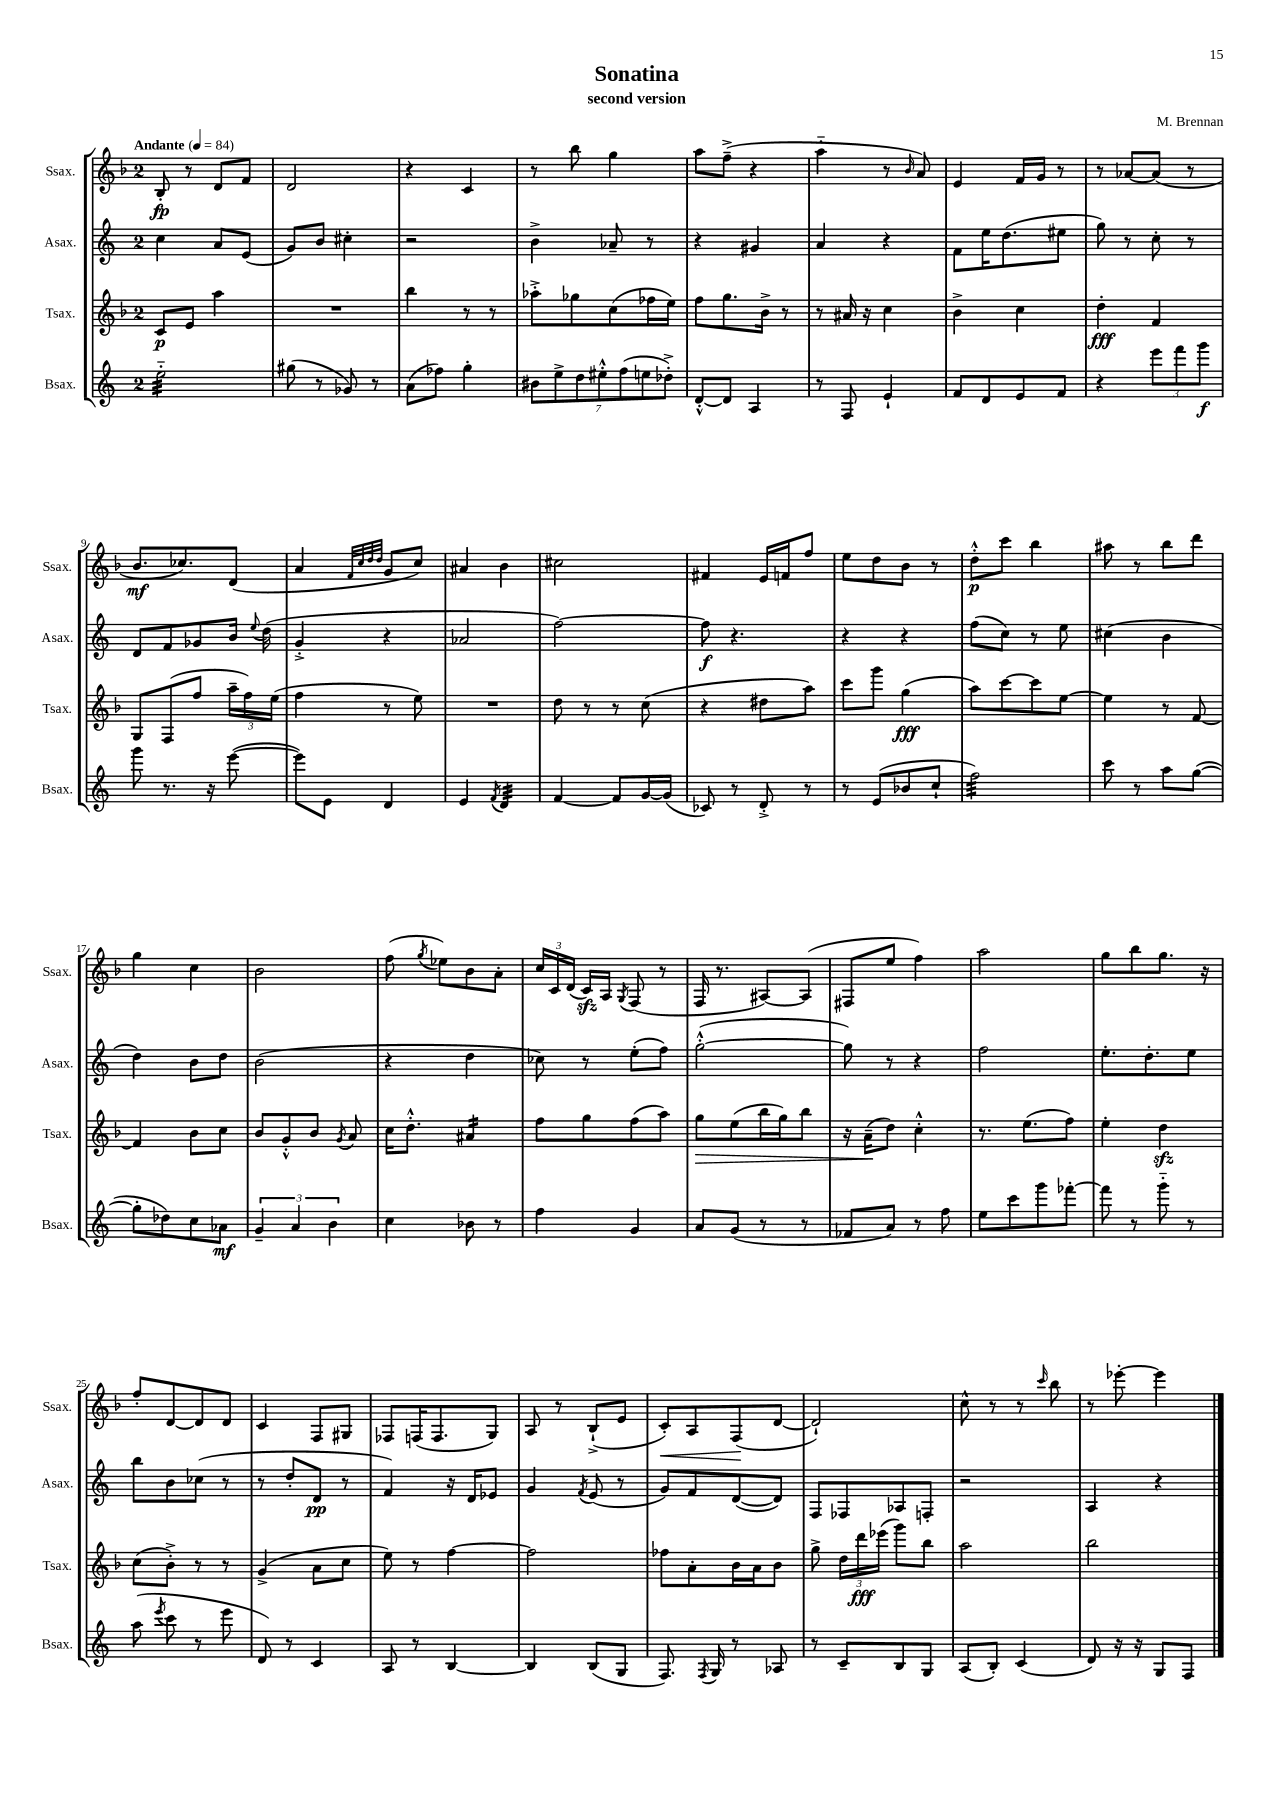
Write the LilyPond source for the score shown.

\header { title = "Sonatina" composer = "M. Brennan" subtitle = "second version" }
<<
\new StaffGroup <<
\new Staff = "s0" \with { instrumentName = "Ssax." shortInstrumentName = "Ssax." } {
    \clef treble \key f \major \once \override Staff.TimeSignature.style = #'single-digit \time 2/4 \tempo "Andante" 4 = 84
    \autoBeamOff bes8-.\fp r8 d'8[ f'8] |
    d'2 |
    r4 c'4 |
    r8 bes''8 g''4 |
    a''8[ f''8]--->( r4 |
    a''4-_ r8 \grace { bes'16 } a'8) |
    e'4 f'16[ g'16] r8 |
    r8 aes'8[~ aes'8]( r8 |
    bes'8.[\mf ces''8.) d'8]( |
    a'4 \grace { f'32[ c''32 d''32 d''32] } g'8[ c''8]) |
    ais'4 bes'4 |
    cis''2 |
    fis'4 e'16[ f'16 f''8] |
    e''8[ d''8 bes'8] r8 |
    d''8[-.-^\p c'''8] bes''4 |
    ais''8 r8 bes''8[ d'''8] |
    g''4 c''4 |
    bes'2 |
    f''8( \acciaccatura { g''8 } ees''8[) bes'8 a'8]-. |
    \tuplet 3/2 { c''16[ c'16 d'16]( } c'16[\sfz) a16] \acciaccatura { g8 } f8( r8 |
    f16 r8. ais8[~) ais8]( |
    fis8[ e''8] f''4) |
    a''2 |
    g''8[ bes''8 g''8.] r16 |
    f''8[-. d'8~ d'8 d'8] |
    c'4 f8[ gis8] |
    fes8[ f16( f8. g8]) |
    a8 r8 bes8[-!->( e'8] |
    c'8[-.\<) a8 f8\!( d'8]~ |
    d'2-!) |
    c''8-^ r8 r8 \grace { c'''16 } bes''8 |
    r8 ees'''8~-. ees'''4 \bar "|." |
}
\new Staff = "s1" \with { instrumentName = "Asax." shortInstrumentName = "Asax." } {
    \clef treble \key c \major \once \override Staff.TimeSignature.style = #'single-digit \time 2/4
    \autoBeamOff c''4 a'8[ e'8]( |
    g'8[) b'8] cis''4-. |
    r2 |
    b'4-> aes'8-- r8 |
    r4 gis'4 |
    a'4 r4 |
    f'8[ e''16 d''8.( eis''8] |
    g''8) r8 c''8-. r8 |
    d'8[ f'8 ges'8 b'16] \appoggiatura { e''8 } d''16( |
    g'4-.-> r4 |
    aes'2 |
    f''2~) |
    f''8\f r4. |
    r4 r4 |
    f''8[( c''8]) r8 e''8 |
    cis''4( b'4 |
    d''4) b'8[ d''8] |
    b'2( |
    r4 d''4 |
    ces''8) r8 e''8[-.( f''8]) |
    g''2~-.-^( |
    g''8) r8 r4 |
    f''2 |
    e''8.[-. d''8.-. e''8] |
    b''8[ b'8 ces''8]( r8 |
    r8 d''8[-. d'8]\pp r8 |
    f'4) r16 d'16[ ees'8] |
    g'4 \acciaccatura { f'8 } e'8( r8 |
    g'8[) f'8 d'8~( d'8]) |
    f8[ fes8 aes8 f8]-. |
    r2 |
    a4 r4 \bar "|." |
}
\new Staff = "s2" \with { instrumentName = "Tsax." shortInstrumentName = "Tsax." } {
    \clef treble \key f \major \once \override Staff.TimeSignature.style = #'single-digit \time 2/4
    \autoBeamOff c'8[\p e'8] a''4 |
    R2 |
    bes''4 r8 r8 |
    aes''8[-.-> ges''8 c''8( fes''16 e''16]) |
    f''8[ g''8. bes'16]-> r8 |
    r8 ais'16 r16 c''4 |
    bes'4-> c''4 |
    d''4-.\fff f'4 |
    g8[ f8( f''8] \tuplet 3/2 { a''16[-- f''16) e''16]( } |
    f''4 r8 e''8) |
    R2 |
    d''8 r8 r8 c''8( |
    r4 dis''8[ a''8]) |
    c'''8[ g'''8] g''4\fff( |
    a''8[) c'''8~ c'''8 e''8]~ |
    e''4 r8 f'8~ |
    f'4 bes'8[ c''8] |
    bes'8[ g'8-.-^ bes'8] \acciaccatura { g'8 } a'8 |
    c''16[ d''8.]-.-^ ais'4:16 |
    f''8[ g''8 f''8( a''8]) |
    g''8[\> e''8( bes''16 g''16) bes''8] |
    r16 a'16[--\!( d''8]) c''4-.-^ |
    r8. e''8.[( f''8]) |
    e''4-. d''4\sfz |
    c''8[( bes'8]-.->) r8 r8 |
    g'4->( a'8[ c''8] |
    e''8) r8 f''4~ |
    f''2 |
    fes''8[ a'8-. bes'16 a'16 bes'8] |
    g''8-> \tuplet 3/2 { d''16[ d'''16\fff ees'''16]( } g'''8[) bes''8] |
    a''2 |
    bes''2 \bar "|." |
}
\new Staff = "s3" \with { instrumentName = "Bsax." shortInstrumentName = "Bsax." } {
    \clef treble \key c \major \once \override Staff.TimeSignature.style = #'single-digit \time 2/4
    \autoBeamOff e''2:32-_ |
    gis''8( r8 ges'8) r8 |
    a'8[( fes''8]) g''4-. |
    \tuplet 7/4 { bis'8[ e''8-> d''8 eis''8-.-^ f''8( e''8 des''8]-.->) } |
    d'8[~-.-^ d'8] a4 |
    r8 f8 e'4-! |
    f'8[ d'8 e'8 f'8] |
    r4 \tuplet 3/2 { e'''8[ f'''8 g'''8]\f } |
    g'''8 r8. r16 e'''8~( |
    e'''8[) e'8] d'4 |
    e'4 \acciaccatura { f'8 } d'4:32 |
    f'4~ f'8[ g'16~ g'16]( |
    ces'8) r8 d'8-.-> r8 |
    r8 e'8[( bes'8 c''8]-! |
    f''2:32) |
    c'''8 r8 a''8[ g''8]~( |
    g''8[-. des''8) c''8 aes'8]\mf |
    \tuplet 3/2 { g'4-- a'4 b'4 } |
    c''4 bes'8 r8 |
    f''4 g'4 |
    a'8[ g'8]( r8 r8 |
    fes'8[ a'8]) r8 f''8 |
    e''8[ c'''8 g'''8 fes'''8]~-. |
    fes'''8 r8 g'''8-_ r8 |
    a''8( \acciaccatura { e'''8 } c'''8 r8 e'''8 |
    d'8) r8 c'4 |
    a8 r8 b4~ |
    b4 b8[( g8] |
    f8.) \acciaccatura { f8 } g16 r8 aes8 |
    r8 c'8[-- b8 g8] |
    a8[( b8]-.) c'4( |
    d'8) r16 r16 g8[ f8] \bar "|." |
}
>>
>>
